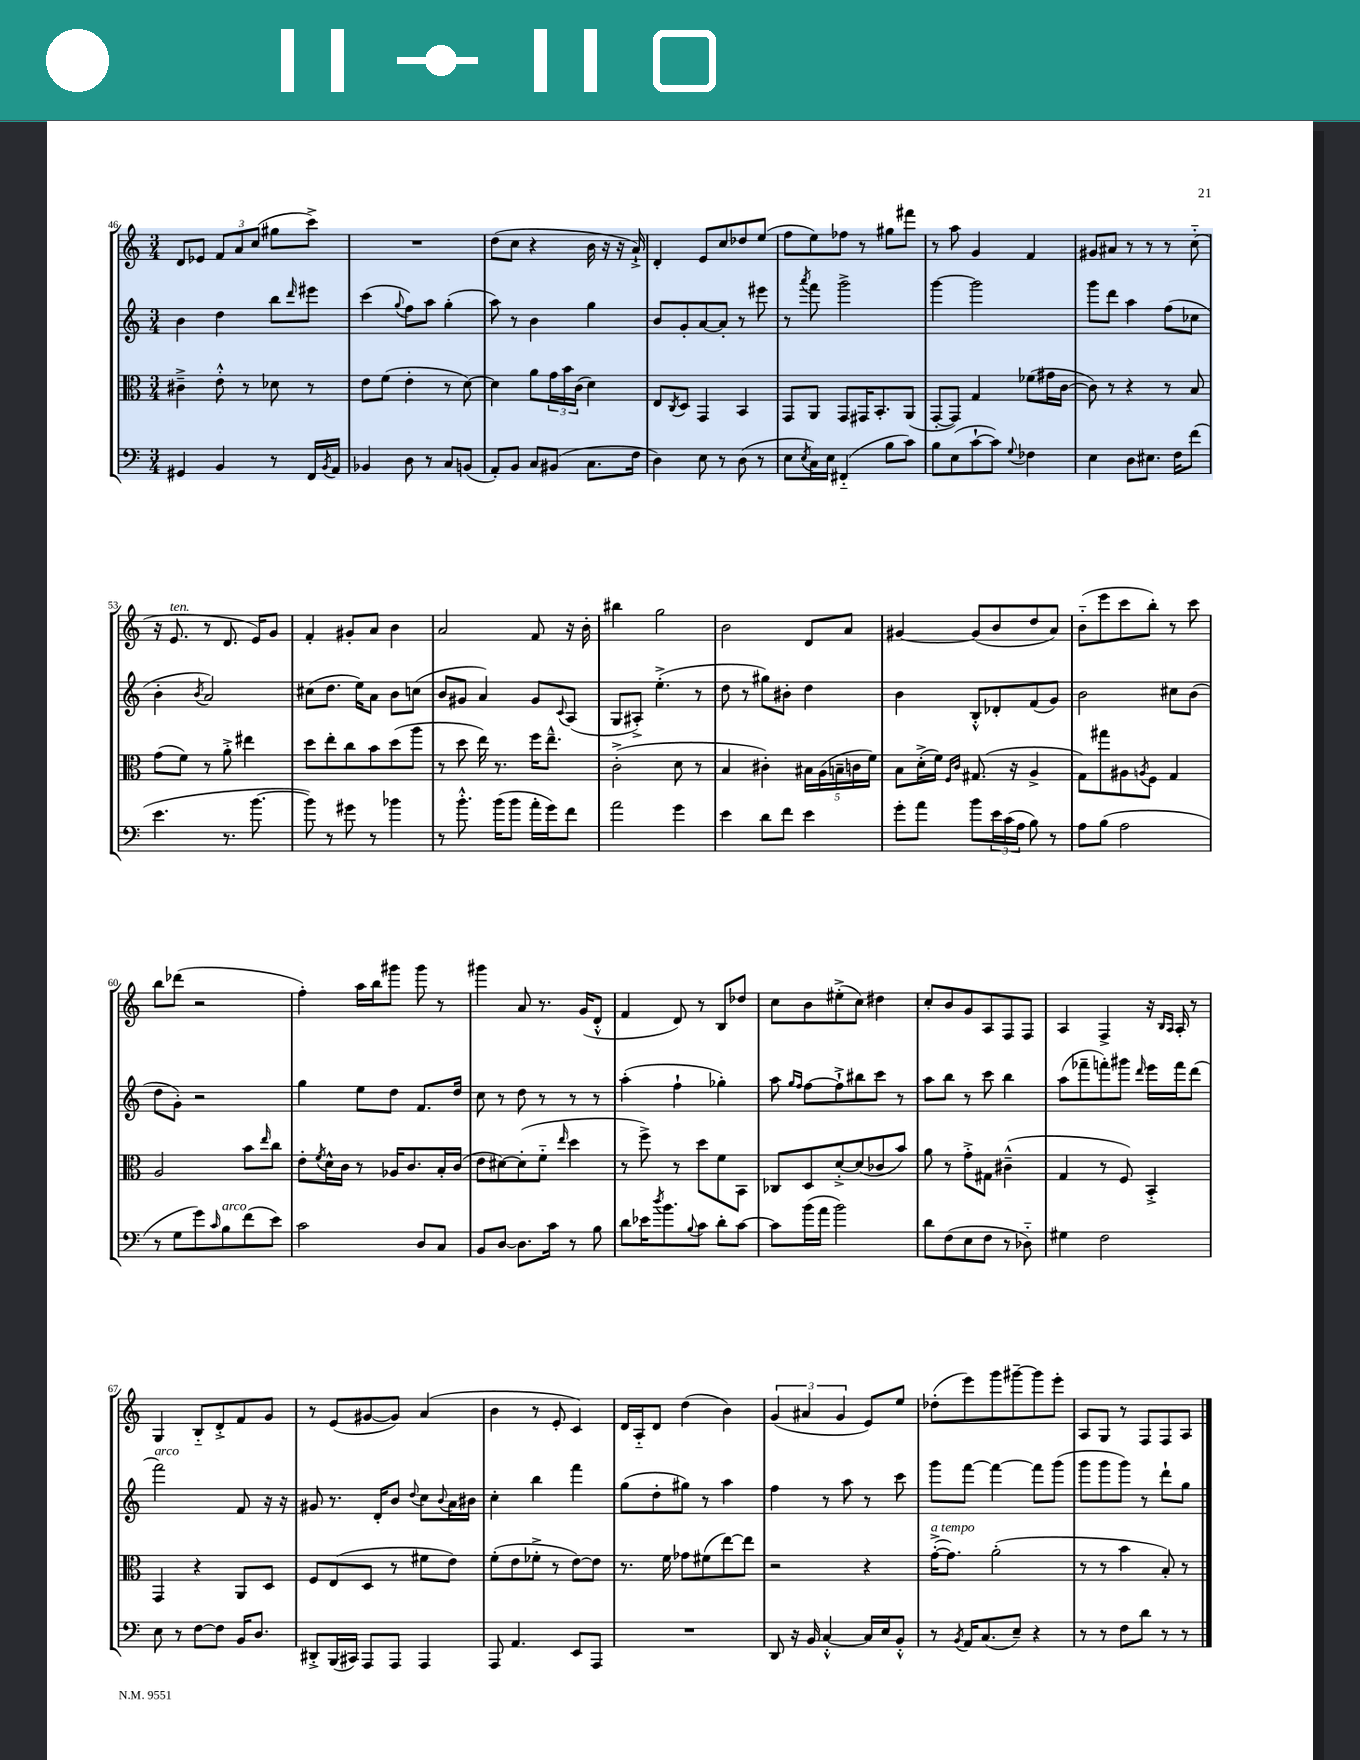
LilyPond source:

<<
\new StaffGroup <<
\new Staff = "s0" {
    \clef treble \key c \major \numericTimeSignature \time 3/4
    d'8 ees'8 \tuplet 3/2 { f'8 a'8 c''8( } gis''8 c'''8->) |
    R2. |
    d''8( c''8 r4 b'16 r16 r16 a'16-!->) |
    d'4-. e'8 c''8 des''8 e''8( |
    f''8 e''8) fes''8 r8 gis''8 fis'''8 |
    r8 a''8 g'4 f'4 |
    gis'8 ais'8 r8 r8 r8 c''8-_( |
    r16 e'8.^\markup { \italic "ten." } r8 d'8. e'16) g'8 |
    f'4-. gis'8-. a'8 b'4 |
    a'2 f'8 r16 b'16-. |
    bis''4 g''2 |
    b'2 d'8 a'8 |
    gis'4~ gis'8( b'8 d''8 a'8) |
    b'8-_( e'''8 c'''8 b''8-.) r8 c'''8 |
    b''8 des'''8( r2 |
    f''4-.) a''16 b''16 gis'''8 gis'''8 r8 |
    gis'''4 a'8 r8. g'16( d'8-.-^ |
    f'4 d'8) r8 b8 des''8 |
    c''8 b'8 eis''8-.->( c''8) dis''4 |
    c''8-. b'8 g'8 a8 f8 f8 |
    a4 f4-> r16 \grace { b16 a16 } a16-. r8 |
    g4 b8-_ d'8-.-> f'8 g'8 |
    r8 e'8( gis'8~ gis'8) a'4( |
    b'4 r8 e'8-. c'4) |
    d'16 a16-_ d'8 d''4( b'4) |
    \tuplet 3/2 { g'4( ais'4 g'4 } e'8) e''8 |
    des''8-.( e'''8) g'''8 gis'''8~-- gis'''8 e'''8-. |
    a8 g8 r8 f8 f8 a8 \bar "|." |
}
\new Staff = "s1" {
    \clef treble \key c \major \numericTimeSignature \time 3/4
    b'4 d''4 b''8 \grace { d'''16 } eis'''8 |
    c'''4( \appoggiatura { g''8 } f''8) a''8 g''4-.( |
    a''8) r8 b'4 g''4 |
    b'8 g'8-. a'8~ a'8-. r8 eis'''8 |
    r8 \acciaccatura { a'''8 } f'''8 g'''2-> |
    g'''4~ g'''2 |
    g'''8 d'''8 a''4 f''8( ces''8 |
    b'4-. \acciaccatura { b'8 } a'2) |
    cis''8( d''8. e''16) a'8 b'8 c''8( |
    b'8 gis'8 a'4) gis'8 \appoggiatura { c'8 } a8( |
    g8 ais8-.->) e''4.-.->( r8 |
    d''8 r8 gis''8) bis'8-. d''4 |
    b'4 b8-.-^ des'8-. f'8( g'8) |
    b'2 cis''8 b'8( |
    d''8 g'8-.) r2 |
    g''4 e''8 d''8 f'8. d''16 |
    c''8 r8 d''8 r8 r8 r8 |
    a''4-.( f''4-! ges''4-.) |
    a''8 \grace { g''16 f''16 } f''8~ f''8-!-> bis''8 c'''8 r8 |
    a''8 b''8 r8 c'''8 b''4 |
    a''8( fes'''8-- f'''8-.) gis'''8 \grace { d'''16 } e'''16 f'''16 d'''8( |
    f'''2^\markup { \italic "arco" }) f'8 r16 r16 |
    gis'8 r8. d'16-. b'8 \appoggiatura { d''8 } c''8 \appoggiatura { b'8 } a'16 bis'16 |
    c''4-. b''4 f'''4 |
    g''8( d''8-. gis''8) r8 a''4 |
    f''4 r8 a''8 r8 c'''8 |
    g'''8 f'''8~ f'''4~ f'''8 g'''8( |
    g'''8 g'''8 g'''8) r8 d'''8-! g''8 \bar "|." |
}
\new Staff = "s2" {
    \clef alto \key c \major \numericTimeSignature \time 3/4
    cis'4---> e'8-.-^ r8 des'8 r8 |
    e'8 f'8( e'4-. r8 d'8~) |
    d'4 a'8 \tuplet 3/2 { g'16 b'16 c'16( } d'4) |
    e8 \acciaccatura { c8 } d8 g,4 b,4 |
    g,8 a,8 g,8 gis,16 b,8.-. a,8( |
    g,8~-. g,8) g4 fes'8( gis'16 c'16~ |
    c'8) r8 r4 r8 b8 |
    g'8( f'8) r8 a'8-.-> eis''4 |
    d''8 e''8-. c''8 b'8 d''8( a''8 |
    r8 d''8 e''16) r8. f''16 e''8.---^ |
    c'2-.->( d'8 r8 |
    b4 cis'4-.) \tuplet 5/4 { bis16 a16( b16-- c'16 f'16) } |
    b8 d'16-.->( f'16) \grace { f16 c'16 } gis8.( r16 a4-> |
    g8) gis''8 ais8 \acciaccatura { a8 } f8 g4 |
    a2 b'8 \grace { e''16 } c''8 |
    e'8-. \acciaccatura { f'8 } d'16-^ c'16 r8 aes16 c'8. b16-. c'16( |
    e'8 dis'8~) dis'8-.( f'8-_ \grace { e''16 } d''4 |
    r8 f''8->) r8 d''8 f'8 b,8 |
    ces8 d8 d'8~-.-> d'8( ces'8 b'8) |
    a'8 r8 g'8-.-> gis8 cis'4---^( |
    g4 r8 f8) b,4-.-> |
    g,4 r4 a,8 d8 |
    f8 e8( d8 r8 fis'8 e'8) |
    f'8-.( e'8 fes'8-.-> r8 e'8~) e'8 |
    r8. f'16 ges'8 fis'8( e''8~) e''8 |
    r2 r4 |
    g'16~-.->^\markup { \italic "a tempo" }( g'8.) a'2-.( |
    r8 r8 b'4 b8-.) r8 \bar "|." |
}
\new Staff = "s3" {
    \clef bass \key c \major \numericTimeSignature \time 3/4
    gis,4 b,4 r8 f,16 \acciaccatura { b,8 } a,16 |
    bes,4 d8 r8 c8 b,8( |
    a,8-.) b,8 c8 bis,8( c8. f16 |
    d4) e8 r8 d8( r8 |
    e8 \acciaccatura { e8 } c16) e16 fis,4-_( b8 c'8) |
    b8 e8( c'8~-! c'8) \appoggiatura { g8 } fes4 |
    e4 d8 eis8. f16 f'8( |
    e'4. r8. b'8.~ |
    b'8) r8 gis'8 r8 bes'4 |
    r8 b'8.-.-^ b'16( b'8 a'16-. g'16) f'8 |
    a'2 g'4 |
    e'4 d'8 f'8 e'4 |
    g'8-. a'8 b'8 \tuplet 3/2 { e'16 c'16( a16 } b8) r8 |
    a8 b8( a2 |
    r8 g8 g'8) \grace { c'16 } b8^\markup { \italic "arco" } f'8( e'8) |
    c'2 d8 c8 |
    b,8 d8~ d8. c'16 r8 b8 |
    d'8 ees'16 \acciaccatura { d''8 } b'8. \appoggiatura { b8 } c'8 d'8-. c'8~ |
    c'8 b'16( a'16 b'2) |
    d'8 f8( e8 f8 r8 des8-_) |
    gis4 f2 |
    e8 r8 f8~ f8 b,16 d8. |
    dis,8-.-> b,,16( cis,16) a,,8 a,,8 a,,4 |
    a,,8 a,4. e,8 a,,8 |
    R2. |
    d,8 r16 b,16 c4~-.-^ c16 e16 b,8-.-^ |
    r8 \acciaccatura { b,8 } a,16 c8.( e8--) r4 |
    r8 r8 f8 d'8 r8 r8 \bar "|." |
}
>>
>>
\layout { \context { \Score currentBarNumber = #46 } }
